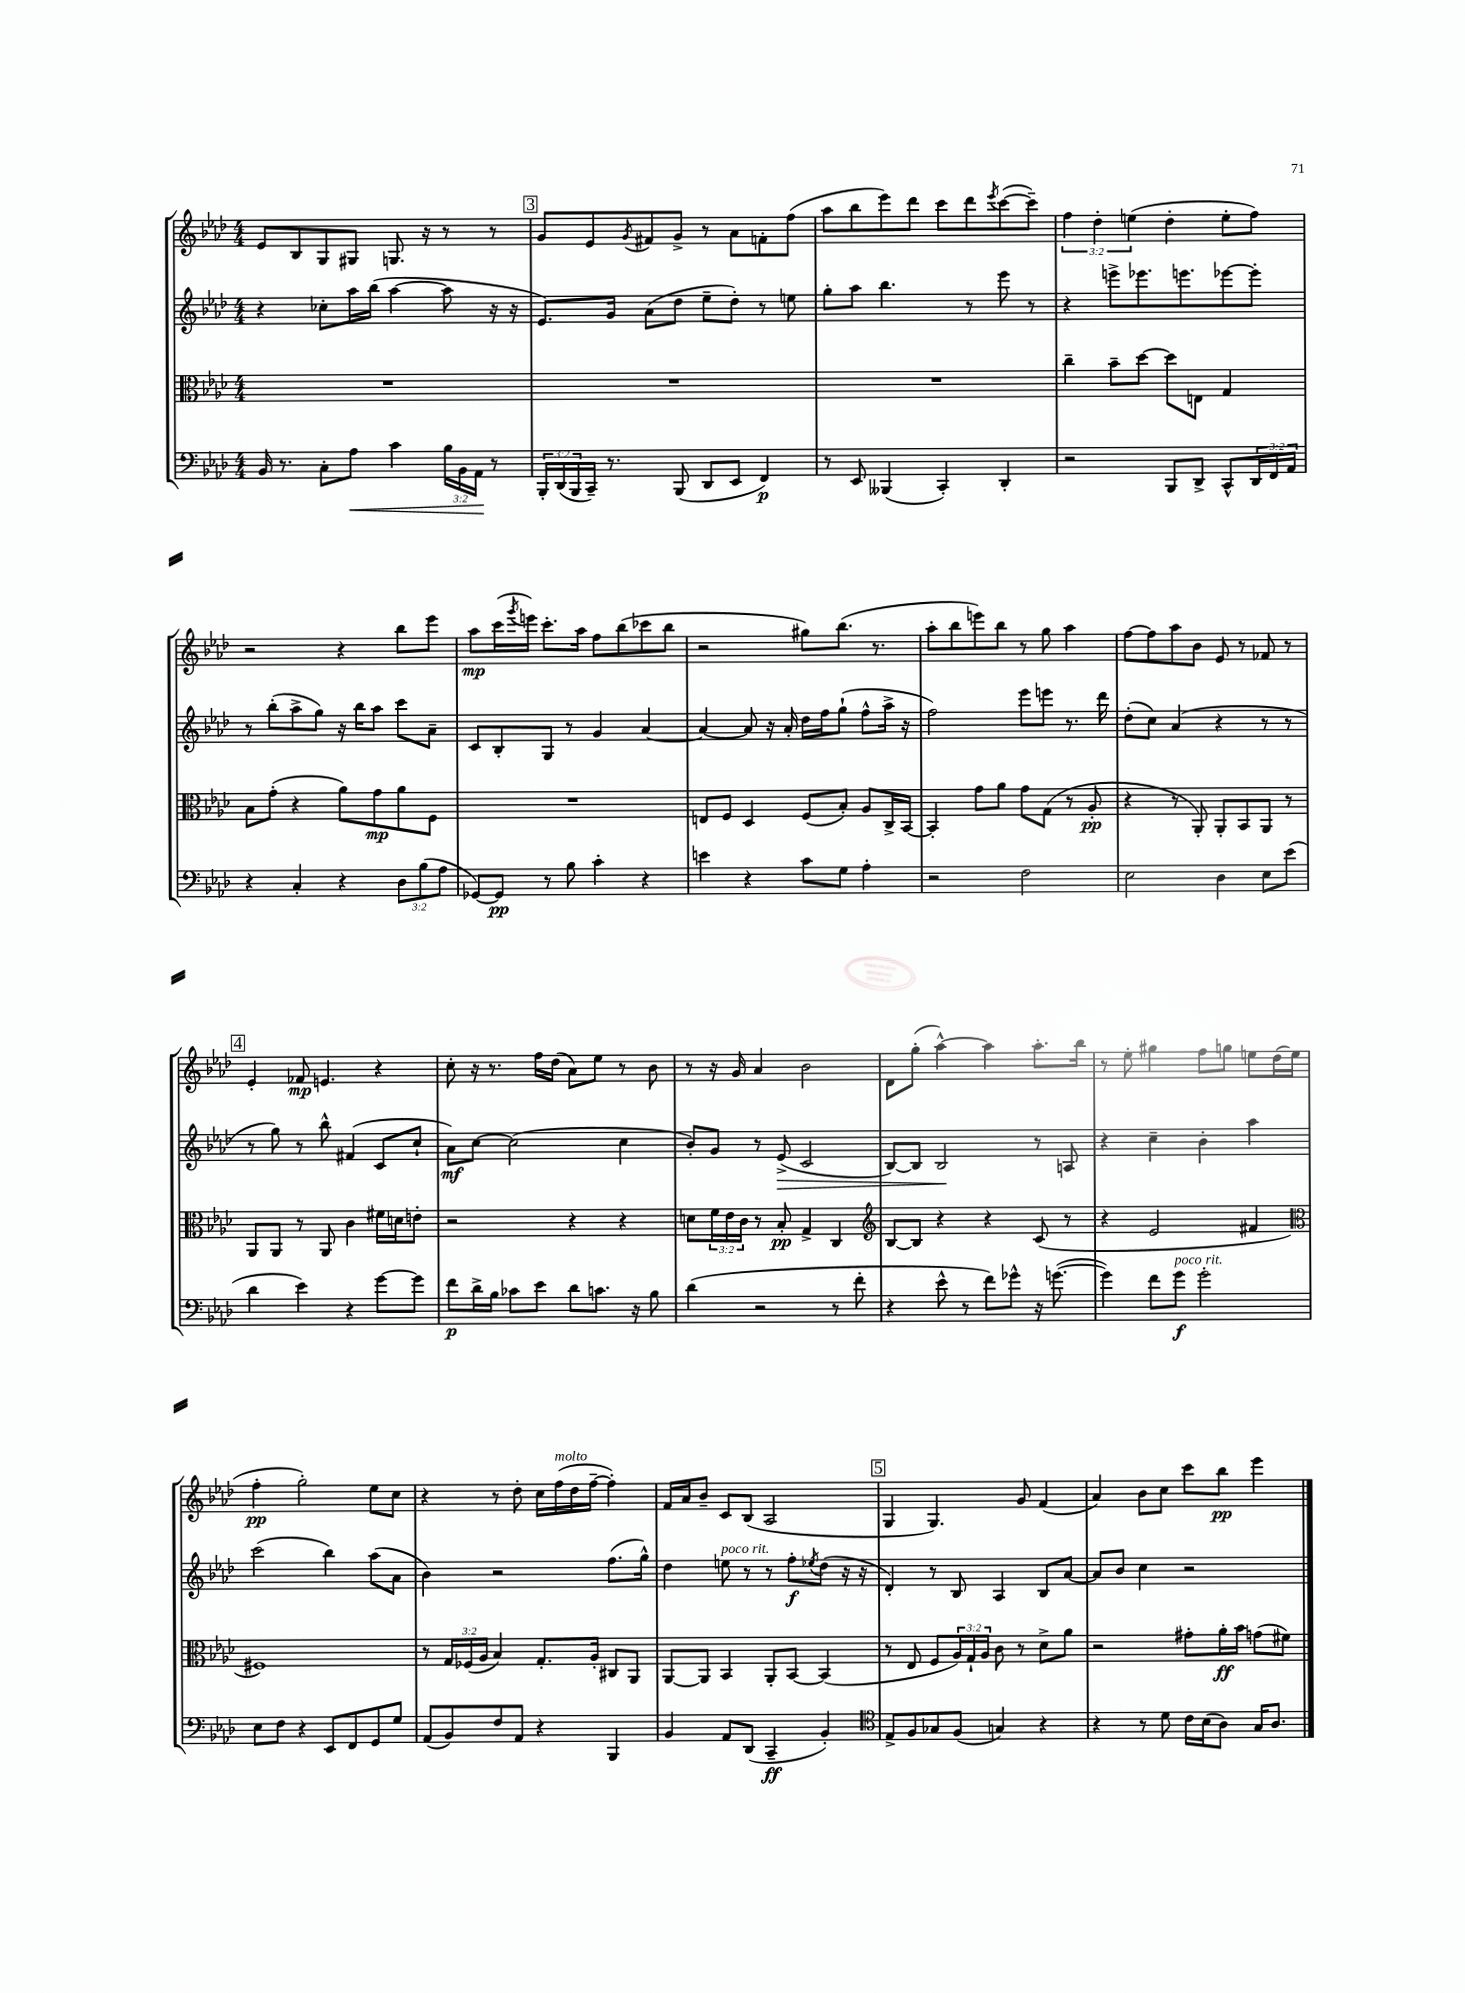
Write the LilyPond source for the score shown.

<<
\new StaffGroup <<
\new Staff = "s0" {
    \clef treble \key aes \major \numericTimeSignature \time 4/4 \override Staff.TupletNumber.text = #tuplet-number::calc-fraction-text
    ees'8 bes8 g8 gis8 g8. r16 r8 r8 |
    \mark \markup { \box "3" } g'8 ees'8 \acciaccatura { g'8 } fis'8 g'8-> r8 aes'8 f'8-. f''8( |
    aes''8 bes''8 ees'''8) des'''8 c'''8 des'''8 \acciaccatura { ees'''8 } c'''8~( c'''8--) |
    \tuplet 3/2 { f''4 des''4-. e''4( } des''4-. e''8-. f''8) |
    r2 r4 bes''8 ees'''8 |
    aes''8\mp c'''16( \acciaccatura { g'''8 } e'''16) c'''8.-. aes''16 f''8 bes''8( ces'''8 bes''8 |
    r2 gis''8) bes''8.( r8. |
    aes''8-. bes''8 e'''8) bes''8 r8 g''8 aes''4 |
    f''8~ f''8 aes''8 bes'8 ees'8 r8 fes'8 r8 |
    \mark \markup { \box "4" } ees'4-. fes'8\mp e'4. r4 |
    c''8-. r16 r8. f''16 des''16( aes'8) ees''8 r8 bes'8 |
    r8 r16 g'16 aes'4 bes'2 |
    des'8 g''8-.( aes''4~-^) aes''4 aes''8.-. bes''16 |
    r8 ees''8-. gis''4 f''8 g''8 e''8 des''16( e''16 |
    f''4-.\pp g''2-.) ees''8 c''8 |
    r4 r8 des''8-. c''16 f''16^\markup { \italic "molto" }( des''16 f''16~-- f''4-.) |
    f'16 aes'16 bes'8-- c'8 bes8( aes2 |
    \mark \markup { \box "5" } g4 g4.) g'8 f'4( |
    aes'4) bes'8 c''8 c'''8 bes''8\pp ees'''4 \bar "|." |
}
\new Staff = "s1" {
    \clef treble \key aes \major \numericTimeSignature \time 4/4
    r4 ces''8-. aes''16 bes''16( aes''4~ aes''8 r16 r16 |
    \mark \markup { \box "3" } ees'8.) g'16 aes'8( des''8 ees''8-- des''8-.) r8 e''8 |
    g''8-. aes''8 bes''4. r8 ees'''8 r8 |
    r4 e'''8-> ees'''8. e'''8. ees'''8~ ees'''8-. |
    r8 bes''8-.( aes''8-> g''8) r16 bes''16 aes''8 c'''8 aes'8-- |
    c'8 bes8-. g8 r8 g'4 aes'4~ |
    aes'4~ aes'8 r16 aes'16-. des''16 f''16 g''8-!( f''8-^ aes''16-> r16 |
    f''2) ees'''8 e'''8 r8. des'''16 |
    des''8-.( c''8) aes'4( r4 r8 r8 |
    \mark \markup { \box "4" } r8 g''8) r8 bes''8-^ fis'4( c'8 c''8-! |
    aes'8\mf) c''8~ c''2( c''4 |
    bes'8-.) g'8 r8 ees'8->\>( c'2 |
    bes8~) bes8 bes2\! r8 a8 |
    r4 c''4-- bes'4-. aes''4 |
    c'''2( bes''4) aes''8( aes'8 |
    bes'4) r2 f''8.( g''16-^) |
    des''4 e''8^\markup { \italic "poco rit." } r8 r8 f''8-.\f \acciaccatura { ees''8 } des''8( r16 r16 |
    \mark \markup { \box "5" } des'4-.) r8 bes8 aes4 bes8 aes'8~ |
    aes'8 bes'8 c''4 r2 \bar "|." |
}
\new Staff = "s2" {
    \clef alto \key aes \major \numericTimeSignature \time 4/4 \override Staff.TupletNumber.text = #tuplet-number::calc-fraction-text
    R1 |
    \mark \markup { \box "3" } R1 |
    R1 |
    c''4-- bes'8-- des''8~ des''8 e8 g4 |
    bes8 g'8-.( r4 aes'8) g'8\mp aes'8 f8 |
    R1 |
    e8 f8 des4 f8( bes8-.) aes8 c16-> bes,16~ |
    bes,4-. g'8 aes'8 g'8 g8( r8 aes8-.\pp |
    r4 r8 aes,8-.) aes,8-. bes,8 aes,8 r8 |
    \mark \markup { \box "4" } aes,8 aes,8 r8 aes,8 c'4 fis'16 d'16 e'8-. |
    r2 r4 r4 |
    d'8 \tuplet 3/2 { f'16 ees'16 c'16 } r8 bes8-.\pp g4-> c4 |
    \clef treble bes8~ bes8 r4 r4 c'8( r8 |
    r4 ees'2 fis'4 |
    \clef alto fis1) |
    r8 \tuplet 3/2 { g16 fes16( aes16 } bes4) g8.-. aes16-. cis8 aes,8 |
    aes,8~ aes,8 bes,4 aes,8-. bes,8~ bes,4( |
    \mark \markup { \box "5" } r8 ees8 f8 \tuplet 3/2 { aes16) g16-! aes16 } c'8 r8 des'8-> aes'8 |
    r2 gis'8-. aes'16-.\ff bes'16 g'8( fis'8) \bar "|." |
}
\new Staff = "s3" {
    \clef bass \key aes \major \numericTimeSignature \time 4/4 \override Staff.TupletNumber.text = #tuplet-number::calc-fraction-text
    bes,16 r8. c8-. aes8\< c'4 \tuplet 3/2 { bes16 bes,16 aes,16\! } r8 |
    \mark \markup { \box "3" } \tuplet 3/2 { bes,,16-. des,16( bes,,16 } c,16--) r8. bes,,8( des,8 ees,8 f,4\p) |
    r8 ees,8 beses,,4( c,4-.) des,4-. |
    r2 bes,,8 des,8-> c,8-^ \tuplet 3/2 { des,16 f,16 aes,16 } |
    r4 c4-. r4 \tuplet 3/2 { des8 bes8( aes8 } |
    ges,8~) ges,8\pp r8 bes8 c'4-. r4 |
    e'4 r4 c'8 g8 aes4-. |
    r2 f2 |
    ees2 des4 ees8 ees'8( |
    \mark \markup { \box "4" } des'4 ees'4) r4 g'8~ g'8 |
    f'8\p des'16-> bes16 ces'8 ees'8 des'8 c'8. r16 bes8 |
    des'4( r2 r8 f'8-. |
    r4 ees'8-^ r8 f'8) ges'8-^ r16 g'8.~( |
    g'4) f'8 g'8\f^\markup { \italic "poco rit." } g'2-. |
    ees8 f8 r4 ees,8 f,8 g,8 g8 |
    aes,8( bes,8) f8 aes,8 r4 bes,,4 |
    bes,4 aes,8 des,8( c,4--\ff bes,4-.) |
    \mark \markup { \box "5" } \clef tenor ees8-> f8 ges8 f8( g4) r4 |
    r4 r8 des'8 c'16 bes16( aes8) g16 aes8. \bar "|." |
}
>>
>>
\layout { \context { \Score \remove "Bar_number_engraver" } }
